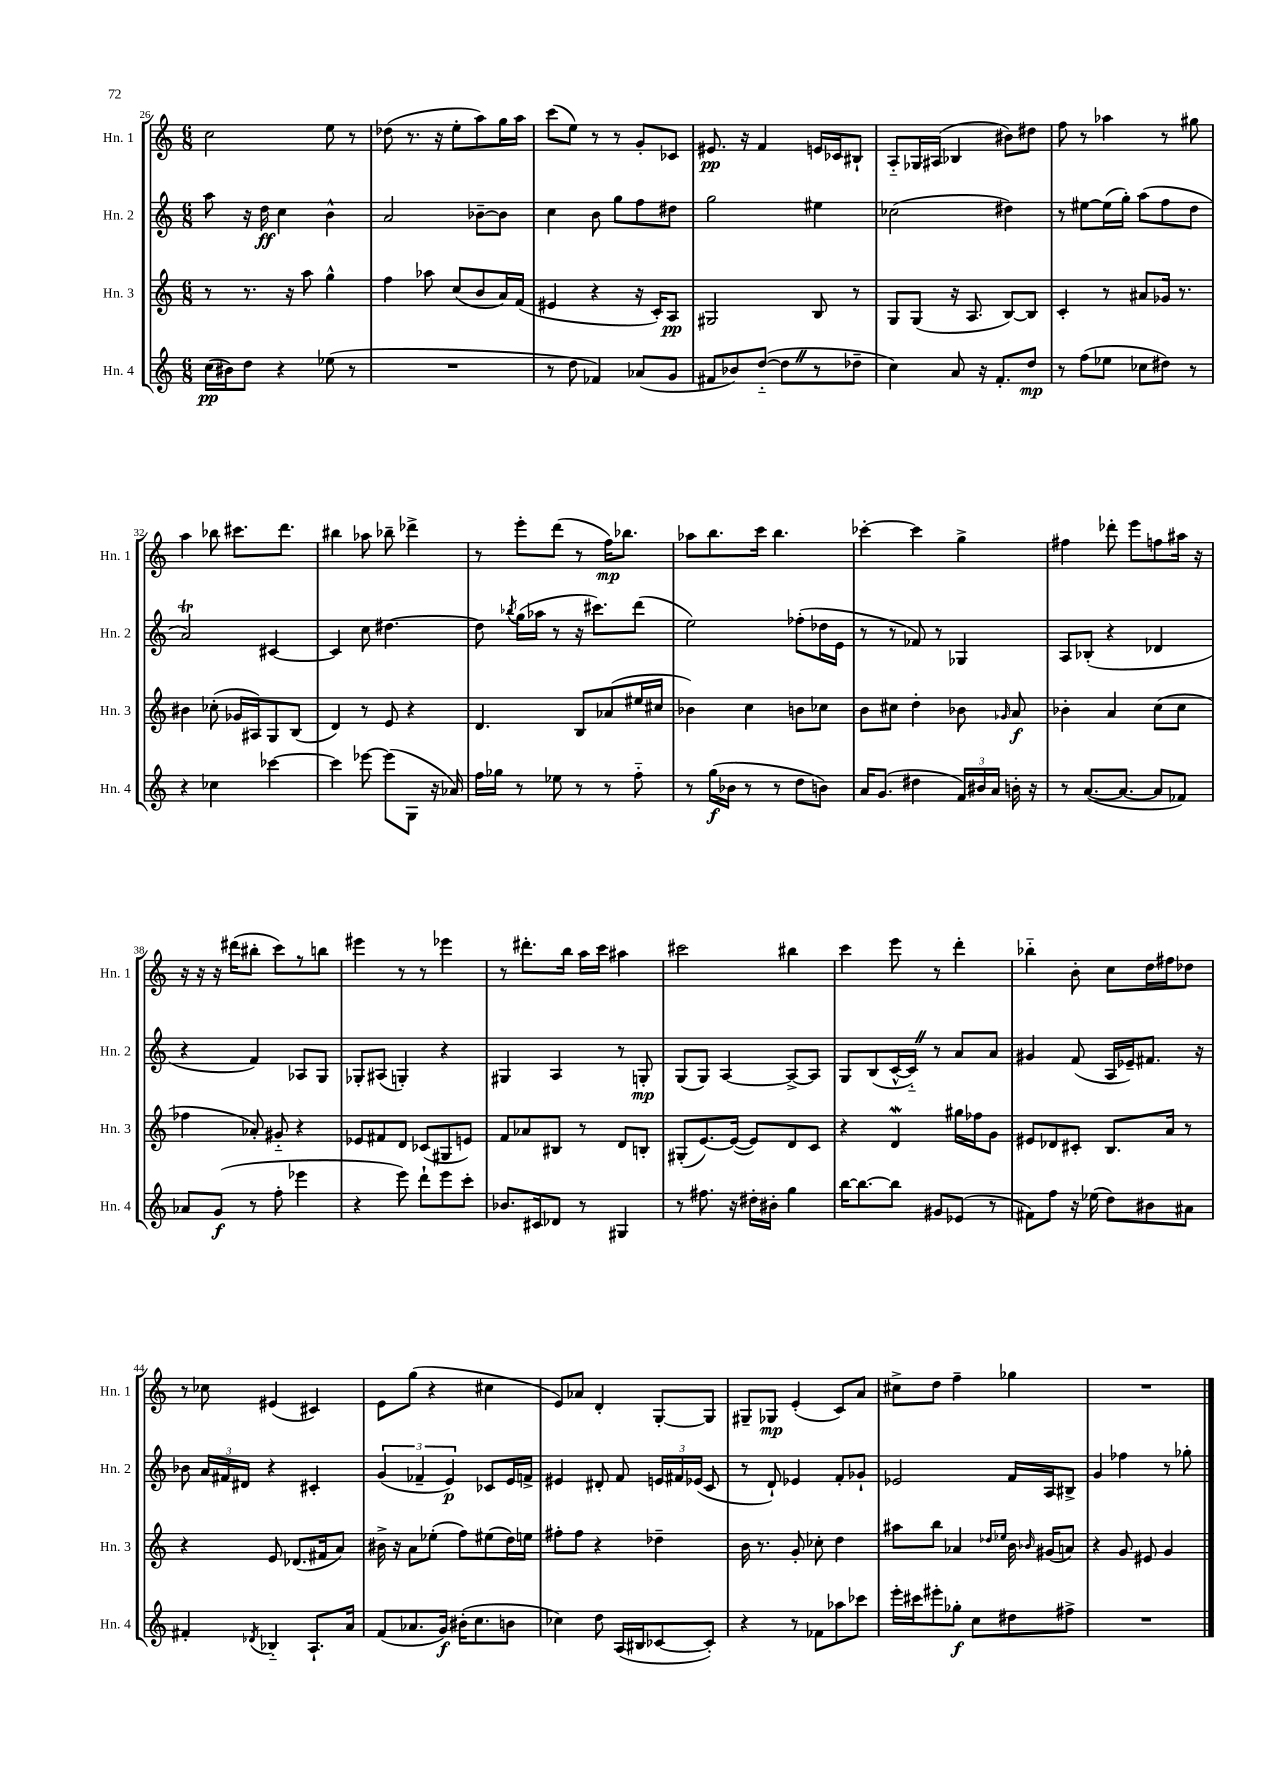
<<
\new StaffGroup <<
\new Staff = "s0" \with { instrumentName = "Hn. 1" shortInstrumentName = "Hn. 1" } {
    \clef treble \key c \major \numericTimeSignature \time 6/8
    \autoBeamOff c''2 e''8 r8 |
    des''8( r8. r16 e''8[-. a''8) g''16 a''16] |
    c'''8[( e''8]) r8 r8 g'8[-. ces'8] |
    eis'8.\pp r16 f'4 e'16[ ces'16 bis8]-! |
    a8[-_ ges16 ais16]( bes4 bis'8[) dis''8] |
    f''8 r8 aes''4 r8 gis''8 |
    a''4 bes''8 cis'''8.[ d'''8.] |
    bis''4 aes''8 bes''8-- des'''4-> |
    r8 e'''8[-. d'''8]( r8 f''16[\mp) bes''8.] |
    aes''8[ b''8. c'''16] b''4. |
    ces'''4~-. ces'''4 g''4-> |
    fis''4 des'''8-. e'''8[ f''8 ais''16] r16 |
    r16 r16 r16 dis'''16[( bis''8]-. c'''8[) r8 b''8] |
    eis'''4 r8 r8 ees'''4 |
    r8 dis'''8.[-. b''16] a''16[ c'''16] ais''4 |
    cis'''2 bis''4 |
    c'''4 e'''8 r8 d'''4-. |
    bes''4-_ b'8-. c''8[ d''16 fis''16 des''8] |
    r8 ces''8 eis'4( cis'4) |
    e'8[ g''8]( r4 cis''4 |
    e'8[) aes'8] d'4-. g8[~-. g8] |
    gis8[-- ges8]\mp e'4-.( c'8[) a'8] |
    cis''8[-> d''8] f''4-- ges''4 |
    R2. \bar "|." |
}
\new Staff = "s1" \with { instrumentName = "Hn. 2" shortInstrumentName = "Hn. 2" } {
    \clef treble \key c \major \numericTimeSignature \time 6/8
    \autoBeamOff a''8 r16 d''16\ff c''4 b'4-^ |
    a'2 bes'8[~-- bes'8] |
    c''4 b'8 g''8[ f''8 dis''8] |
    g''2 eis''4 |
    ces''2( dis''4) |
    r8 eis''8[~ eis''16( g''16]-.) a''8[( f''8 d''8] |
    a'2\trill) cis'4~ |
    cis'4 c''8 dis''4.~ |
    dis''8 \acciaccatura { bes''8 } g''16[( aes''16] r8 r16 cis'''8.[) d'''8]( |
    e''2) fes''8[-.( des''16 e'16] |
    r8 r8 fes'8) r8 ges4 |
    a8[ bes8]-.( r4 des'4 |
    r4 f'4) aes8[ g8] |
    ges8[-. ais8]( g4-.) r4 |
    gis4 a4 r8 g8-.\mp |
    g8[( g8]) a4~ a8[~-> a8] |
    g8[ b8( c'16~-^ c'16]-_) \once \override BreathingSign.text = \markup { \musicglyph "scripts.caesura.straight" } \breathe r8 a'8[ a'8] |
    gis'4 f'8( a16[ ees'16--) fis'8.] r16 |
    bes'8 \tuplet 3/2 { a'16[ fis'16 dis'16] } r4 cis'4-. |
    \tuplet 3/2 { g'4( fes'4-- e'4\p) } ces'8[ e'16 f'16]-> |
    eis'4 dis'8-. f'8 \tuplet 3/2 { e'16[ fis'16 ees'16]( } c'8 |
    r8 d'8-!) ees'4 f'8[-. ges'8]-! |
    ees'2 f'16[ a16 bis8]-> |
    g'4 fes''4 r8 ges''8-. \bar "|." |
}
\new Staff = "s2" \with { instrumentName = "Hn. 3" shortInstrumentName = "Hn. 3" } {
    \clef treble \key c \major \numericTimeSignature \time 6/8
    \autoBeamOff r8 r8. r16 a''8 g''4-^ |
    f''4 aes''8 c''8[( b'8 a'16) f'16]( |
    eis'4 r4 r16 c'16[-.) a8]\pp |
    gis2 b8 r8 |
    g8[ g8]( r16 a8. b8[~) b8] |
    c'4-. r8 ais'8[ ges'16] r8. |
    bis'4 ces''8-.( ges'16[ ais16) g8 b8]( |
    d'4) r8 e'8 r4 |
    d'4. b8[ aes'8( eis''16 cis''16] |
    bes'4) c''4 b'8[ ces''8] |
    b'8[ cis''8] d''4-. bes'8 \grace { ges'16 } a'8\f |
    bes'4-. a'4 c''8[( c''8] |
    fes''4 aes'8-.) gis'8-_ r4 |
    ees'8[ fis'8 d'8] ces'8[( gis8 e'8]) |
    f'8[ aes'8 bis8] r8 d'8[ b8]-. |
    gis8[-.( e'8.~) e'16]~( e'8[) d'8 c'8] |
    r4 d'4\mordent gis''16[ fes''16 g'8] |
    eis'8[ des'8 cis'8]-. b8.[ a'16] r8 |
    r4 e'8 des'8.[( fis'16 a'8]) |
    bis'16-> r16 a'8[ ees''8]-.( f''8[) eis''8( d''16) e''16] |
    fis''8[-. fis''8] r4 des''4-- |
    b'16 r8. g'8-. ces''8-. d''4 |
    ais''8[ b''8] aes'4 \grace { des''16[ ees''16] } b'16 \grace { bes'16 } gis'16[( a'8]) |
    r4 g'8 eis'8 g'4 \bar "|." |
}
\new Staff = "s3" \with { instrumentName = "Hn. 4" shortInstrumentName = "Hn. 4" } {
    \clef treble \key c \major \numericTimeSignature \time 6/8
    \autoBeamOff c''16[\pp( bis'16) d''8] r4 ees''8( r8 |
    R2. |
    r8 d''8 fes'4) aes'8[( g'8] |
    fis'8[ bes'8) d''8]~-_( d''8[ \once \override BreathingSign.text = \markup { \musicglyph "scripts.caesura.straight" } \breathe r8 des''8]-- |
    c''4) a'8 r16 f'8.[-. d''8]\mp |
    r8 f''8[( ees''8] ces''8[ dis''8]) r8 |
    r4 ces''4 ces'''4~ |
    ces'''4 ees'''8~ ees'''8[( g8] r16 aes'16) |
    f''16[ ges''16] r8 ees''8 r8 r8 f''8-_ |
    r8 g''16[\f( bes'16] r8 r8 d''8[ b'8]) |
    a'16[ g'8.]( dis''4 \tuplet 3/2 { f'16[) bis'16 a'16] } b'16-. r16 |
    r8 a'8.[~( a'8.]~ a'8[ fes'8]) |
    aes'8[ g'8]\f( r8 f''8-. ees'''4 |
    r4 e'''8) d'''8[-! e'''8 c'''8]-. |
    bes'8.[ cis'16 des'8] r8 gis4 |
    r8 fis''8. r16 dis''16[-. bis'16]-. g''4 |
    b''16[~ b''8.~ b''8] gis'8[ ees'8]( r8 |
    fis'8[) f''8] r16 ees''16( d''8[) bis'8 ais'8] |
    fis'4-. \acciaccatura { des'8 } bes4-_ a8.[-! a'16] |
    f'8[( aes'8. g'16]\f) bis'16[-.( c''8. b'8] |
    ces''4) d''8 a16[( bis16 ces'8~ ces'8]-.) |
    r4 r8 fes'8[ aes''8 ces'''8] |
    e'''16[-. cis'''16 eis'''8-. ges''8]-.\f c''8[ dis''8 fis''8]-> |
    R2. \bar "|." |
}
>>
>>
\layout { \context { \Score currentBarNumber = #26 } }
